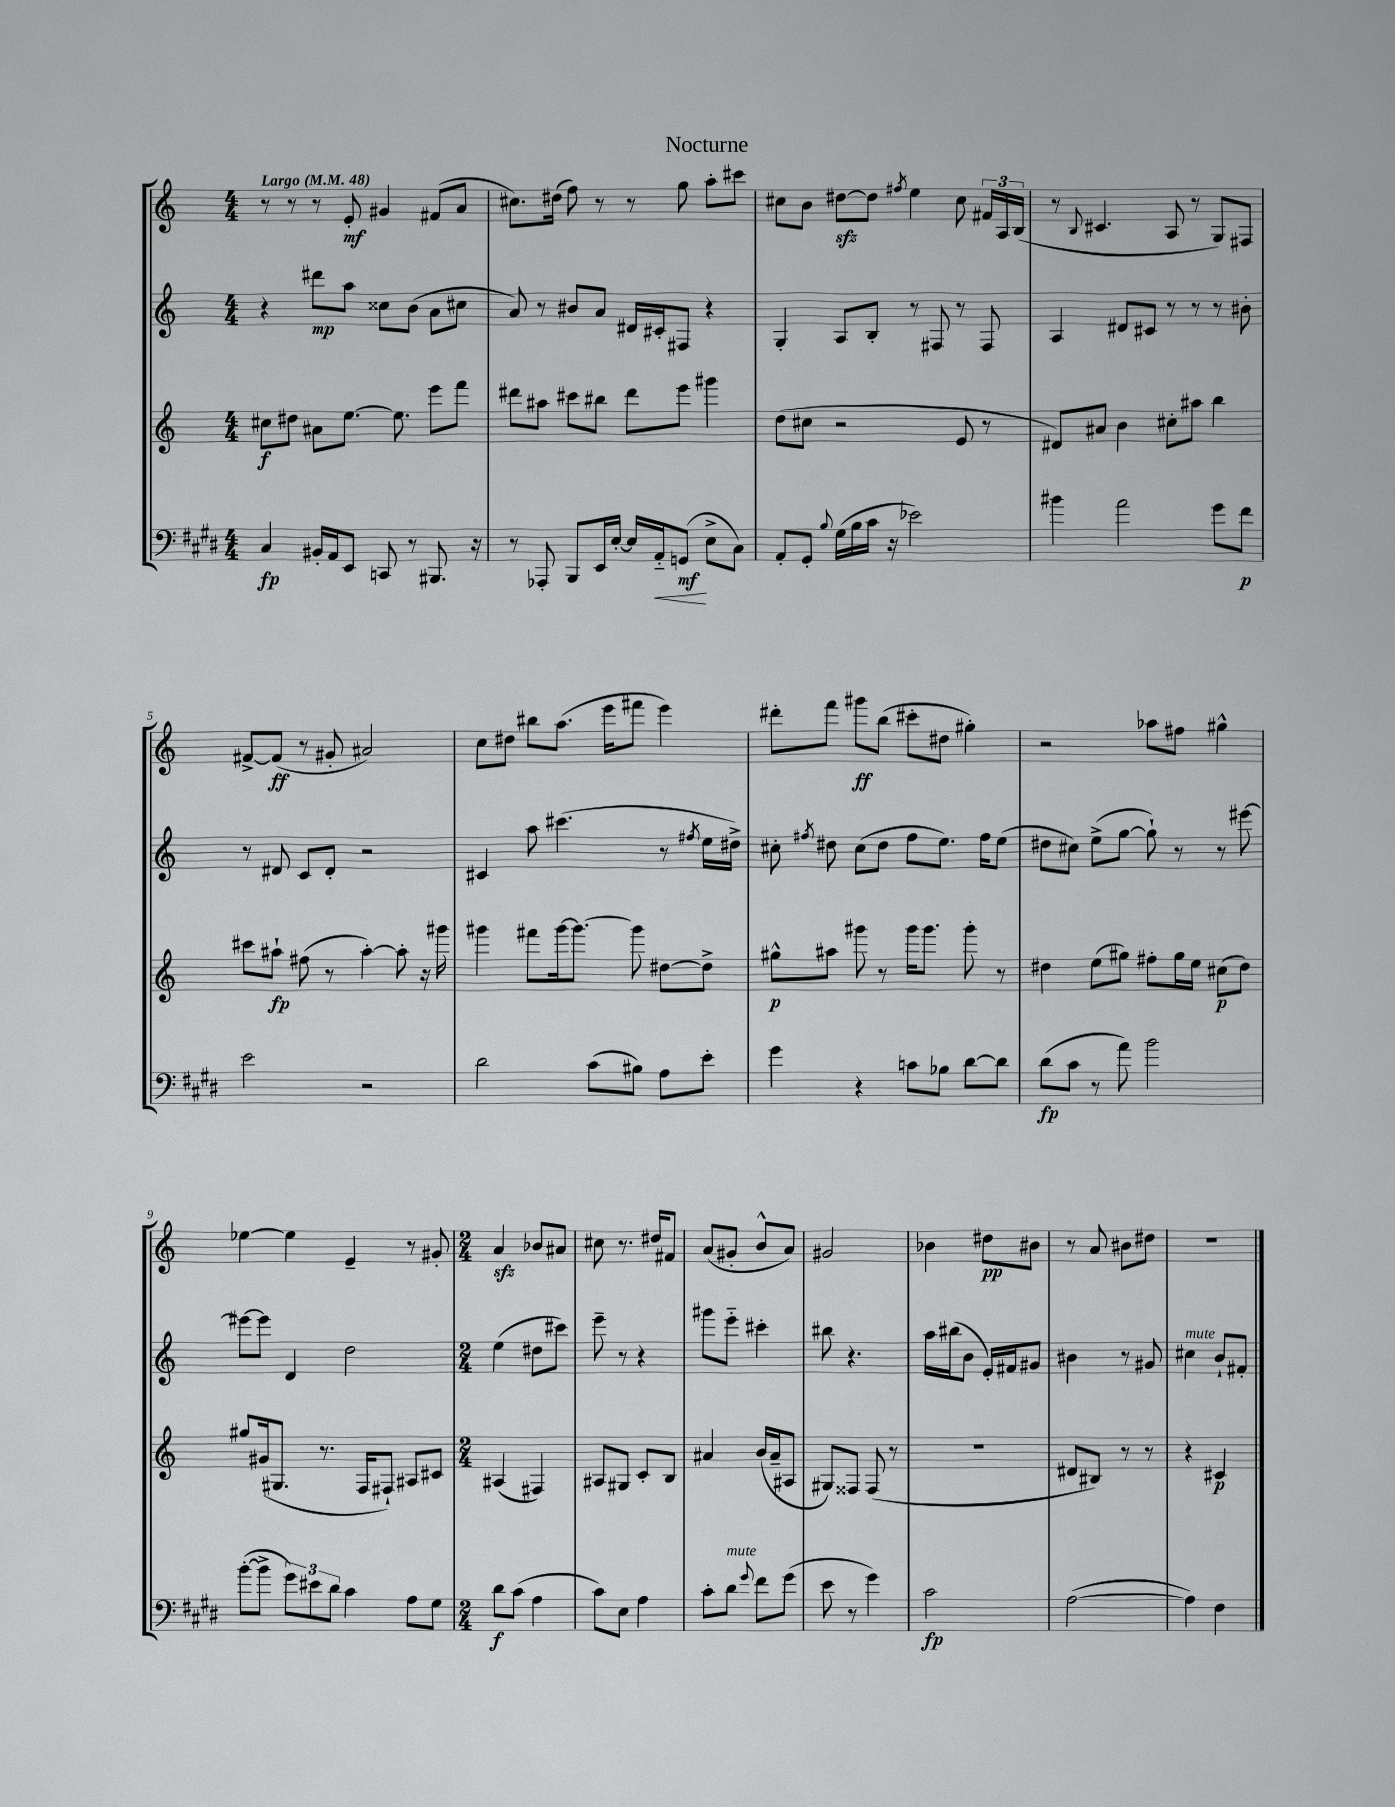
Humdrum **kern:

**kern	**dynam	**kern	**dynam	**kern	**dynam	**kern	**dynam
*part4	*part4	*part3	*part3	*part2	*part2	*part1	*part1
*staff4	*staff4	*staff3	*staff3	*staff2	*staff2	*staff1	*staff1
*clefF4	*	*clefG2	*	*clefG2	*	*clefG2	*
*k[f#c#g#d#]	*	*k[]	*	*k[]	*	*k[]	*
*M4/4	*	*M4/4	*	*M4/4	*	*M4/4	*
*MM48	*	*MM48	*	*MM48	*	*MM48	*
=1	=1	=1	=1	=1	=1	=1	=1
!	!	!	!	!	!	!LO:TX:a:B:t=Largo	!
4C#/	fp	8cc#X\L	f	4r	.	8r	.
.	.	8dd#X\J	.	.	.	8r	.
16BB#X'/LL	.	8a#X\L	.	8ddd#X\L	mp	8r	.
16AA/J	.	.	.	.	.	.	.
8EE/J	.	[8.ee\J	.	8aa\J	.	8e'/	mf
8CCn/	.	.	.	8cc##X\L	.	4g#X/	.
.	.	8.ee\]	.	.	.	.	.
8r	.	.	.	(8b\J	.	.	.
8.BBB#X/	.	8eee\L	.	8a\L	.	(8f#X/L	.
.	.	8fff\J	.	8cc#X\J	.	8a/J	.
16r	.	.	.	.	.	.	.
=2	=2	=2	=2	=2	=2	=2	=2
8r	.	8ddd#X\L	.	8a/)	.	8.cc#X\L)	.
8AAA-X'/	.	8aa#X\J	.	8r	.	.	.
.	.	.	.	.	.	(16dd#X\Jk	.
8BBB/L	.	8ccc#X\L	.	8b#X/L	.	8ff\)	.
16EE/L	.	8bb#X\J	.	8a/J	.	8r	.
[16E'/JJ	.	.	.	.	.	.	.
16E/LL]	.	8ddd#\L	.	16d#X/LL	.	8r	.
!	!LO:HP:b	!	!	!	!	!	!
16AA/J	<	.	.	16c#X'/J	.	.	.
(8GGn/J	mf	8eee\J	.	8F#X/J	.	8gg\	.
8E^\L	[	4ggg#X\	.	4r	.	8aa'\L	.
8C#\J)	.	.	.	.	.	8ccc#X\J	.
=3	=3	=3	=3	=3	=3	=3	=3
8AA'/L	.	(8dd\L	.	4G'/	.	8cc#X\L	.
8GG#'/J	.	8cc#X\J	.	.	.	8b\J	.
8qqB/	.	.	.	.	.	.	.
(16G#\LL	.	2r	.	8A/L	.	[8dd#Xzz\L	.
16B\	.	.	.	.	.	.	.
16c#\JJ	.	.	.	8B'/J	.	8dd#\J]	.
16r	.	.	.	.	.	.	.
.	.	.	.	.	.	8qff#X/	.
2e-X\)	.	.	.	8r	.	4ee\	.
.	.	.	.	8F#X/	.	.	.
.	.	8e/	.	8r	.	8cc#\	.
.	.	8r	.	8F#/	.	24f#X/LL	.
.	.	.	.	.	.	24A/	.
.	.	.	.	.	.	(24B/JJ	.
=4	=4	=4	=4	=4	=4	=4	=4
4b#X\	.	8d#X/L)	.	4A/	.	8r	.
.	.	.	.	.	.	8qqB/	.
.	.	8a#X/J	.	.	.	4.c#X/	.
2a\	.	4b\	.	8d#X/L	.	.	.
.	.	.	.	8c#X/J	.	.	.
.	.	8cc#X'\L	.	8r	.	8A/	.
.	.	8aa#X\J	.	8r	.	8r	.
8g#\L	.	4bb\	.	8r	.	8G/L)	.
8f#\J	p	.	.	8b#X'\	.	8F#X/J	.
!!LO:LB:g=z
=5	=5	=5	=5	=5	=5	=5	=5
2e\	.	8ccc#X\L	.	8r	.	[8f#X^/L	.
.	.	8aa#X`\J	fp	8d#X/	.	(8f#/J]	ff
.	.	(8ff#X\	.	8c/L	.	8r	.
.	.	8r	.	8d#'/J	.	8g#X'/	.
2r	.	[4aa#'\)	.	2r	.	2a#X/)	.
.	.	8aa#'\]	.	.	.	.	.
.	.	16r	.	.	.	.	.
.	.	16ggg#X\	.	.	.	.	.
=6	=6	=6	=6	=6	=6	=6	=6
2d#\	.	4ggg#X\	.	4c#X/	.	8cc\L	.
.	.	.	.	.	.	8dd#X\J	.
.	.	8fff#X\L	.	8aa\	.	8bb#X\L	.
.	.	[16ggg#\k	.	(4.ccc#X\	.	(8.aa\J	.
.	.	8.ggg#\J_	.	.	.	.	.
(8c#\L	.	.	.	.	.	.	.
.	.	.	.	.	.	16eee\KL	.
8B#X\J)	.	8ggg#\]	.	.	.	8fff#X\J	.
8A\L	.	[8dd#X\L	.	8r	.	4eee\)	.
.	.	.	.	8qff#X/	.	.	.
8e'\J	.	8dd#^\J]	.	16ee\LL	.	.	.
.	.	.	.	16dd#X^\JJ)	.	.	.
=7	=7	=7	=7	=7	=7	=7	=7
4g#\	.	8gg#X^^\L	p	8cc#X'\	.	8ddd#X'\L	.
.	.	.	.	8qff#X/	.	.	.
.	.	8aa#X\J	.	8dd#X\	.	8fff\J	.
4r	.	8ggg#X\	.	(8cc#\L	.	8ggg#X\L	ff
.	.	8r	.	8dd#\J	.	(8bb\J	.
8cn\L	.	16ggg#\KL	.	8ff#\L	.	8ccc#X'\L	.
.	.	8.ggg#\J	.	.	.	.	.
8B-X\J	.	.	.	8.ee\J)	.	8dd#X\J	.
[8d#\L	.	8ggg#'\	.	.	.	4gg#X'\)	.
.	.	.	.	16ff#\KL	.	.	.
8d#\J]	.	8r	.	(8ee\J	.	.	.
=8	=8	=8	=8	=8	=8	=8	=8
(8d#\L	fp	4dd#X\	.	8dd#X\L	.	2r	.
8c#\J	.	.	.	8cc#X\J)	.	.	.
8r	.	(8ee\L	.	(8ee^\L	.	.	.
8a\)	.	8gg#X\J)	.	[8gg\J	.	.	.
2b\	.	8ff#X'\L	.	8gg`\])	.	8aa-X\L	.
.	.	16gg#\L	.	8r	.	8ff#X\J	.
.	.	16ee\JJ	.	.	.	.	.
.	.	(8cc#X\L	p	8r	.	4gg#X^^\	.
.	.	8dd#\J)	.	[8eee#X\	.	.	.
!!LO:LB:g=z
=9	=9	=9	=9	=9	=9	=9	=9
([8b'\L	.	8gg#X/L	.	8eee#X\L_	.	[4ee-X\	.
8b^\J]	.	(16g#X/k	.	8eee#\J]	.	.	.
.	.	8.G#X/J	.	.	.	.	.
12g#\L)	.	.	.	4d/	.	4ee-\]	.
12e#X\	.	.	.	.	.	.	.
.	.	8.r	.	.	.	.	.
12d#\J	.	.	.	.	.	.	.
4c#\	.	.	.	2dd\	.	4e~/	.
.	.	16F/KL	.	.	.	.	.
.	.	8F#X`/J)	.	.	.	.	.
8A\L	.	8A#X/L	.	.	.	8r	.
8G#\J	.	8c#X/J	.	.	.	8g#X'/	.
=10	=10	=10	=10	=10	=10	=10	=10
*M2/4	*	*M2/4	*	*M2/4	*	*M2/4	*
8d#\L	f	(4A#X/	.	(4ee\	.	4azz/	.
(8c#\J	.	.	.	.	.	.	.
4A\	.	4F#X/)	.	8dd#X\L	.	8b-X/L	.
.	.	.	.	8ccc#X\J)	.	8a#X/J	.
=11	=11	=11	=11	=11	=11	=11	=11
8c#\L)	.	8A#X/L	.	8eee~\	.	8cc#X\	.
8E\J	.	8G#X/J	.	8r	.	8.r	.
4A\	.	8c'/L	.	4r	.	.	.
.	.	.	.	.	.	16dd#X/KL	.
.	.	8B/J	.	.	.	8f#X/J	.
=12	=12	=12	=12	=12	=12	=12	=12
8c#'\L	.	4a#X/	.	8ggg#X\L	.	(8a/L	.
!LO:TX:a:i:t=mute	!	!	!	!	!	!	!
8d#\J	.	.	.	8eee\J	.	8g#X'/J	.
8qqg#/	.	.	.	.	.	.	.
8f#\L	.	(16b/LL	.	4ccc#X'\	.	8b^^/L	.
.	.	16a#~/J	.	.	.	.	.
(8g#\J	.	8A#X/J	.	.	.	8a/J)	.
=13	=13	=13	=13	=13	=13	=13	=13
8e\	.	8G#X/L)	.	8bb#X\	.	2g#X/	.
8r	.	8F##X/J	.	4.r	.	.	.
4g#\)	.	(8F##/	.	.	.	.	.
.	.	8r	.	.	.	.	.
=14	=14	=14	=14	=14	=14	=14	=14
2c#\	fp	2r	.	16aa\LL	.	4b-X\	.
.	.	.	.	(16bb#X\J	.	.	.
.	.	.	.	8b\J	.	.	.
.	.	.	.	16e'/LL)	.	8dd#X\L	pp
.	.	.	.	16f#X/J	.	.	.
.	.	.	.	8g#X/J	.	8b#X\J	.
=15	=15	=15	=15	=15	=15	=15	=15
([2A\	.	8d#X/L	.	4b#X\	.	8r	.
.	.	8B#X/J)	.	.	.	8a/	.
.	.	8r	.	8r	.	8b#X\L	.
.	.	8r	.	8g#X/	.	8dd#X\J	.
=16	=16	=16	=16	=16	=16	=16	=16
!	!	!	!	!LO:TX:a:i:t=mute	!	!	!
4A\])	.	4r	.	4cc#X\	.	2r	.
4F#\	.	4c#X/	p	8b`/L	.	.	.
.	.	.	.	8f#X'/J	.	.	.
==	==	==	==	==	==	==	==
*-	*-	*-	*-	*-	*-	*-	*-
